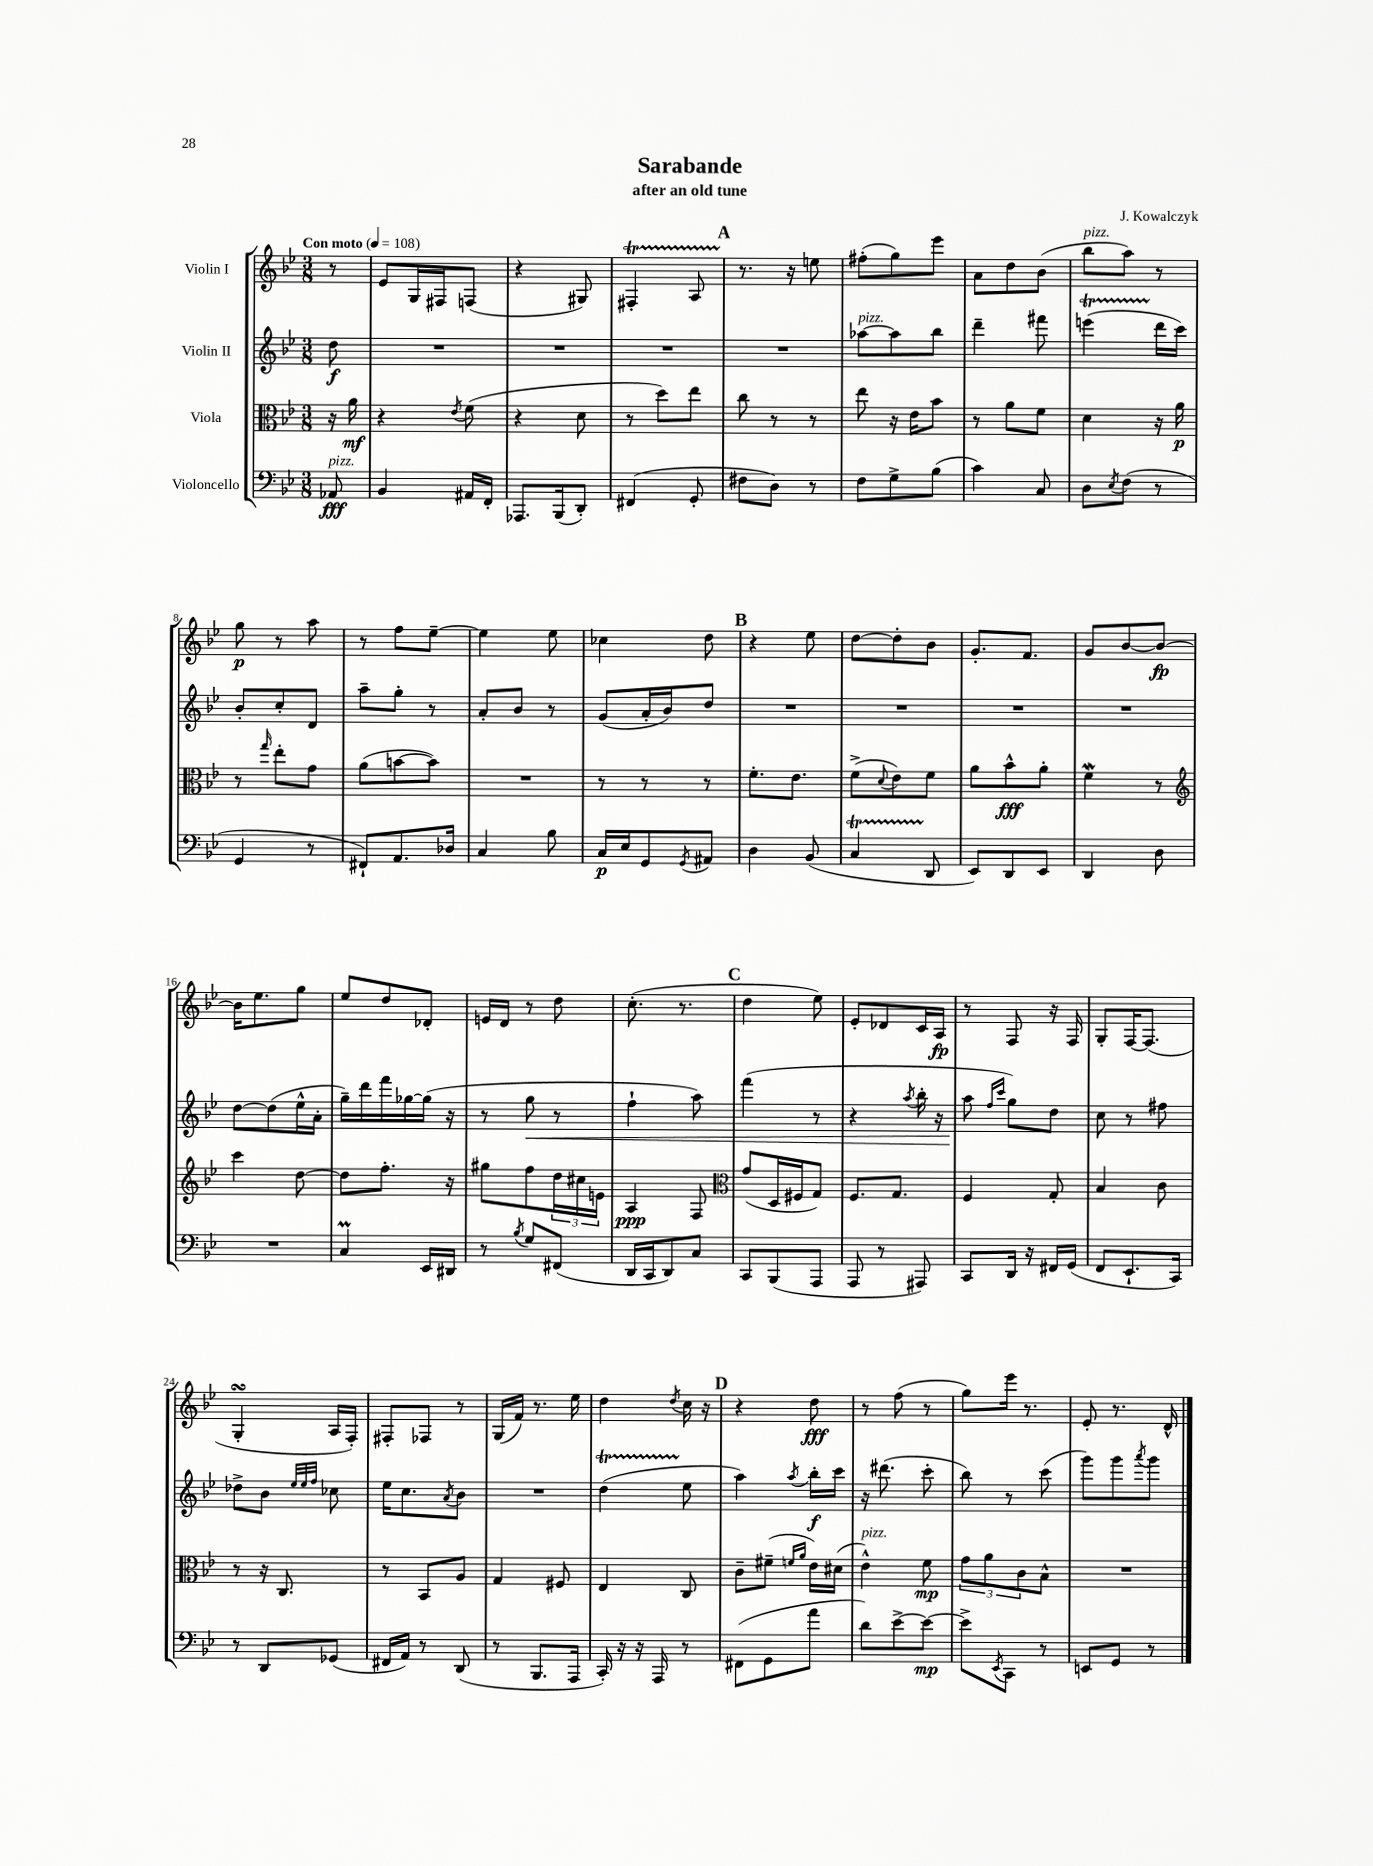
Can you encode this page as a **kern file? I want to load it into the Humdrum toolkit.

**kern	**dynam	**kern	**dynam	**kern	**dynam	**kern	**dynam
*part4	*part4	*part3	*part3	*part2	*part2	*part1	*part1
*staff4	*staff4	*staff3	*staff3	*staff2	*staff2	*staff1	*staff1
*I"Violoncello	*	*I"Viola	*	*I"Violin II	*	*I"Violin I	*
*clefF4	*	*clefC3	*	*clefG2	*	*clefG2	*
*k[b-e-]	*	*k[b-e-]	*	*k[b-e-]	*	*k[b-e-]	*
*M3/8	*	*M3/8	*	*M3/8	*	*M3/8	*
*MM108	*	*MM108	*	*MM108	*	*MM108	*
=	=	=	=	=	=	=	=
!	!	!	!	!	!	!LO:TX:a:B:t=Con moto	!
!LO:TX:a:i:t=pizz.	!	!	!	!	!	!	!
8AA-X/	fff	16r	.	8dd\	f	8r	.
.	.	16a\	mf	.	.	.	.
=1	=1	=1	=1	=1	=1	=1	=1
4BB-/	.	4r	.	4.r	.	8e-/L	.
.	.	.	.	.	.	16G/L	.
.	.	.	.	.	.	16F#X/J	.
.	.	8qe-/	.	.	.	.	.
16AA#X/LL	.	(8f\	.	.	.	(8Fn/J	.
16FF'/JJ	.	.	.	.	.	.	.
=2	=2	=2	=2	=2	=2	=2	=2
8.AAA-X/L	.	4r	.	4.r	.	4r	.
(16BBB-/k	.	.	.	.	.	.	.
8DD'/J)	.	8d\	.	.	.	8G#X/)	.
=3	=3	=3	=3	=3	=3	=3	=3
(4FF#X/	.	8r	.	4.r	.	4F#Xt'/	.
.	.	8dd\L)	.	.	.	.	.
8GG'/	.	8ee-\J	.	.	.	8ATTT/	.
!!LO:REH:place=s1:t=A
=4	=4	=4	=4	=4	=4	=4	=4
8F#X\L	.	8cc\	.	4.r	.	8.r	.
8D\J)	.	8r	.	.	.	.	.
.	.	.	.	.	.	16r	.
8r	.	8r	.	.	.	8een\	.
=5	=5	=5	=5	=5	=5	=5	=5
!	!	!	!	!LO:TX:a:i:t=pizz.	!	!	!
8F\L	.	8ee-\	.	[8aa-X\L	.	(8ff#X'\L	.
8G^\	.	16r	.	8aa-\]	.	8gg\)	.
.	.	16e-\KL	.	.	.	.	.
(8B-\J	.	8b-\J	.	8bb-\J	.	8eee-\J	.
=6	=6	=6	=6	=6	=6	=6	=6
4c\)	.	8r	.	4ddd~\	.	8a\L	.
.	.	8a\L	.	.	.	8dd\	.
8C/	.	8f\J	.	8fff#X\	.	(8b-\J	.
=7	=7	=7	=7	=7	=7	=7	=7
!	!	!	!	!	!	!LO:TX:a:i:t=pizz.	!
8D\L	.	4d\	.	(4eeent\	.	8bb-\L	.
8qE-/	.	.	.	.	.	.	.
(8F\J	.	.	.	.	.	8aa\J)	.
8r	.	16r	.	16ddd\LL	.	8r	.
.	.	16a\	p	16ccc\JJ)	.	.	.
!!LO:LB:g=z
=8	=8	=8	=8	=8	=8	=8	=8
4GG/	.	8r	.	8b-'/L	.	8gg\	p
.	.	16qqgg/	.	.	.	.	.
.	.	8ee-'\L	.	8cc'/	.	8r	.
8r	.	8g\J	.	8d/J	.	8aa\	.
=9	=9	=9	=9	=9	=9	=9	=9
8FF#X`/L)	.	(8a\L	.	8aa~\L	.	8r	.
8.AA/	.	[8bn\	.	8gg'\J	.	8ff\L	.
.	.	8b\J])	.	8r	.	[8ee-~\J	.
16D-X/Jk	.	.	.	.	.	.	.
=10	=10	=10	=10	=10	=10	=10	=10
4C/	.	4.r	.	8a'/L	.	4ee-\]	.
.	.	.	.	8b-/J	.	.	.
8B-\	.	.	.	8r	.	8ee-\	.
=11	=11	=11	=11	=11	=11	=11	=11
16C/LL	p	8r	.	(8g/L	.	4cc-X\	.
16E-/J	.	.	.	.	.	.	.
8GG/	.	8r	.	16a'/L	.	.	.
.	.	.	.	16b-/J)	.	.	.
8qGG/	.	.	.	.	.	.	.
8AA#X/J	.	8r	.	8dd/J	.	8dd\	.
!!LO:REH:place=s1:t=B
=12	=12	=12	=12	=12	=12	=12	=12
4D\	.	8.f'\L	.	4.r	.	4r	.
.	.	8.e-\J	.	.	.	.	.
(8BB-/	.	.	.	.	.	8ee-\	.
=13	=13	=13	=13	=13	=13	=13	=13
4CT/	.	(8f^\L	.	4.r	.	[8dd\L	.
.	.	8qqd/	.	.	.	.	.
.	.	8e-\)	.	.	.	8dd'\]	.
8DD/	.	8f\J	.	.	.	8b-\J	.
=14	=14	=14	=14	=14	=14	=14	=14
8EE-/L)	.	8a\L	.	4.r	.	8.g'/L	.
8DD/	.	8b-^^\	fff	.	.	.	.
.	.	.	.	.	.	8.f/J	.
8EE-/J	.	8a'\J	.	.	.	.	.
=15	=15	=15	=15	=15	=15	=15	=15
4DD/	.	4fW\	.	4.r	.	8g/L	.
.	.	.	.	.	.	[8b-/	.
8D\	.	8r	.	.	.	8b-/J_	fp
!!LO:LB:g=z
=16	=16	=16	=16	=16	=16	=16	=16
*	*	*clefG2	*	*	*	*	*
4.r	.	4ccc\	.	[8dd\L	.	16b-\KL]	.
.	.	.	.	.	.	8.ee-\	.
.	.	.	.	(8dd\]	.	.	.
.	.	[8dd\	.	16ee-^^\L	.	8gg\J	.
.	.	.	.	16a'\JJ	.	.	.
=17	=17	=17	=17	=17	=17	=17	=17
4CM/	.	8dd\L]	.	16gg~\LL)	.	8ee-/L	.
.	.	.	.	16ddd\	.	.	.
.	.	8.ff'\J	.	16fff\	.	8dd/	.
.	.	.	.	[16gg-X\	.	.	.
16EE-/LL	.	.	.	(16gg-\JJ]	.	8d-X'/J	.
16DD#X/JJ	.	16r	.	16r	.	.	.
=18	=18	=18	=18	=18	=18	=18	=18
8r	.	8gg#X\L	.	8r	.	16en/LL	.
.	.	.	.	.	.	16d/JJ	.
8qB-/	.	.	.	.	.	.	.
!	!	!	!	!	!LO:HP:b	!	!
8G/L	.	8ff\	.	8gg\	<	8r	.
(8FF#X/J	.	24dd\L	.	8r	.	8dd\	.
.	.	24cc#X\	.	.	.	.	.
.	.	24en\JJ	.	.	.	.	.
=19	=19	=19	=19	=19	=19	=19	=19
16DD/LL	.	4A/	ppp	4ff`\	.	(8.cc'\	.
16CC/J	.	.	.	.	.	.	.
8DD/)	.	.	.	.	.	.	.
.	.	.	.	.	.	8.r	.
8C/J	.	8F/	.	8aa\)	.	.	.
!!LO:REH:place=s1:t=C
=20	=20	=20	=20	=20	=20	=20	=20
*	*	*clefC3	*	*	*	*	*
8CC/L	.	(8g/L	.	(4fff\	.	4dd\	.
(8BBB-/	.	16D/L	.	.	.	.	.
.	.	16F#X/J	.	.	.	.	.
8AAA/J	.	8G/J)	.	8r	.	8ee-\)	.
=21	=21	=21	=21	=21	=21	=21	=21
8AAA/	.	8.F/L	.	4r	.	8e-'/L	.
8r	.	.	.	.	.	8d-X/	.
.	.	8.G/J	.	.	.	.	.
.	.	.	.	8qaa/	.	.	.
8AAA#X/)	.	.	.	16bb-'\	.	16c/L	.
.	.	.	.	16r	.	16A/JJ	fp
=22	=22	=22	=22	=22	=22	=22	=22
8CC/L	.	4F/	.	8aa\	.	8r	.
.	.	.	.	16qqff/LL	.	.	.
.	.	.	.	16qqccc/JJ	.	.	.
16DD/Jk	.	.	.	8gg\L)	[	8F/	.
16r	.	.	.	.	.	.	.
16FF#X/LL	.	8G'/	.	8dd\J	.	16r	.
(16GG/JJ	.	.	.	.	.	16F/	.
=23	=23	=23	=23	=23	=23	=23	=23
8FF/L	.	4B-/	.	8cc\	.	8G'/L	.
8.EE-`/	.	.	.	8r	.	[16F/K	.
.	.	.	.	.	.	(8.F/J]	.
.	.	8c\	.	8ff#X\	.	.	.
16CC/Jk)	.	.	.	.	.	.	.
!!LO:LB:g=z
=24	=24	=24	=24	=24	=24	=24	=24
8r	.	8r	.	8dd-X^\L	.	4GsSSS'/	.
8DD/L	.	16r	.	8b-\J	.	.	.
.	.	8.C/	.	.	.	.	.
.	.	.	.	32qqee-/LLL	.	.	.
.	.	.	.	32qqee-/	.	.	.
.	.	.	.	32qqff/JJJ	.	.	.
(8GG-X/J	.	.	.	8cc-X\	.	16A/LL	.
.	.	.	.	.	.	16F'/JJ)	.
=25	=25	=25	=25	=25	=25	=25	=25
16FF#X/LL	.	8r	.	16ee-\KL	.	8F#X'/L	.
16AA/JJ)	.	.	.	8.cc\	.	.	.
8r	.	8BB-/L	.	.	.	8F-X/J	.
.	.	.	.	8qa/	.	.	.
(8DD/	.	8A/J	.	8b-\J	.	8r	.
=26	=26	=26	=26	=26	=26	=26	=26
8r	.	4G/	.	4.r	.	(16G/LL	.
.	.	.	.	.	.	16f/JJ)	.
8.BBB-/L	.	.	.	.	.	8.r	.
.	.	8F#X/	.	.	.	.	.
16AAA/Jk	.	.	.	.	.	16ee-\	.
=27	=27	=27	=27	=27	=27	=27	=27
16CC'/)	.	4E-/	.	(4ddt\	.	4dd\	.
16r	.	.	.	.	.	.	.
16r	.	.	.	.	.	.	.
16AAA/	.	.	.	.	.	.	.
.	.	.	.	.	.	8qdd/	.
8r	.	8C/	.	8ee-\	.	16cc\	.
.	.	.	.	.	.	16r	.
!!LO:REH:place=s1:t=D
=28	=28	=28	=28	=28	=28	=28	=28
(8FF#X\L	.	8c~\L	.	4aa\)	.	4r	.
8GG\	.	(8f#X~\J	.	.	.	.	.
.	.	16qqfn/LL	.	.	.	.	.
.	.	16qqa/JJ	.	8qaa/	.	.	.
8a\J	.	16e-\LL)	.	16bb-'\LL	f	8dd\	fff
.	.	(16d#X\JJ	.	16ccc\JJ	.	.	.
=29	=29	=29	=29	=29	=29	=29	=29
!	!	!LO:TX:a:i:t=pizz.	!	!	!	!	!
8d\L)	.	4e-^^\)	.	16r	.	8r	.
.	.	.	.	(8.ddd#X\	.	.	.
[8e-^\	.	.	.	.	.	(8ff\	.
8e-\J_	mp	8f\	mp	8ccc'\	.	8r	.
=30	=30	=30	=30	=30	=30	=30	=30
8e-^\L]	.	12g\L	.	8bb-\)	.	8gg\L)	.
.	.	12a\	.	.	.	.	.
8qEE-/	.	.	.	.	.	.	.
8CC\J	.	.	.	8r	.	16eee-\Jk	.
.	.	12c\	.	.	.	.	.
.	.	.	.	.	.	8.r	.
8r	.	8B-^^\J	.	(8ccc\	.	.	.
=31	=31	=31	=31	=31	=31	=31	=31
8EEn/L	.	4.r	.	8ggg\L)	.	8e-'/	.
8GG/J	.	.	.	8ggg\	.	8.r	.
.	.	.	.	8qaaa/	.	.	.
8r	.	.	.	8ggg\J	.	.	.
.	.	.	.	.	.	16d^^/	.
==	==	==	==	==	==	==	==
*-	*-	*-	*-	*-	*-	*-	*-
